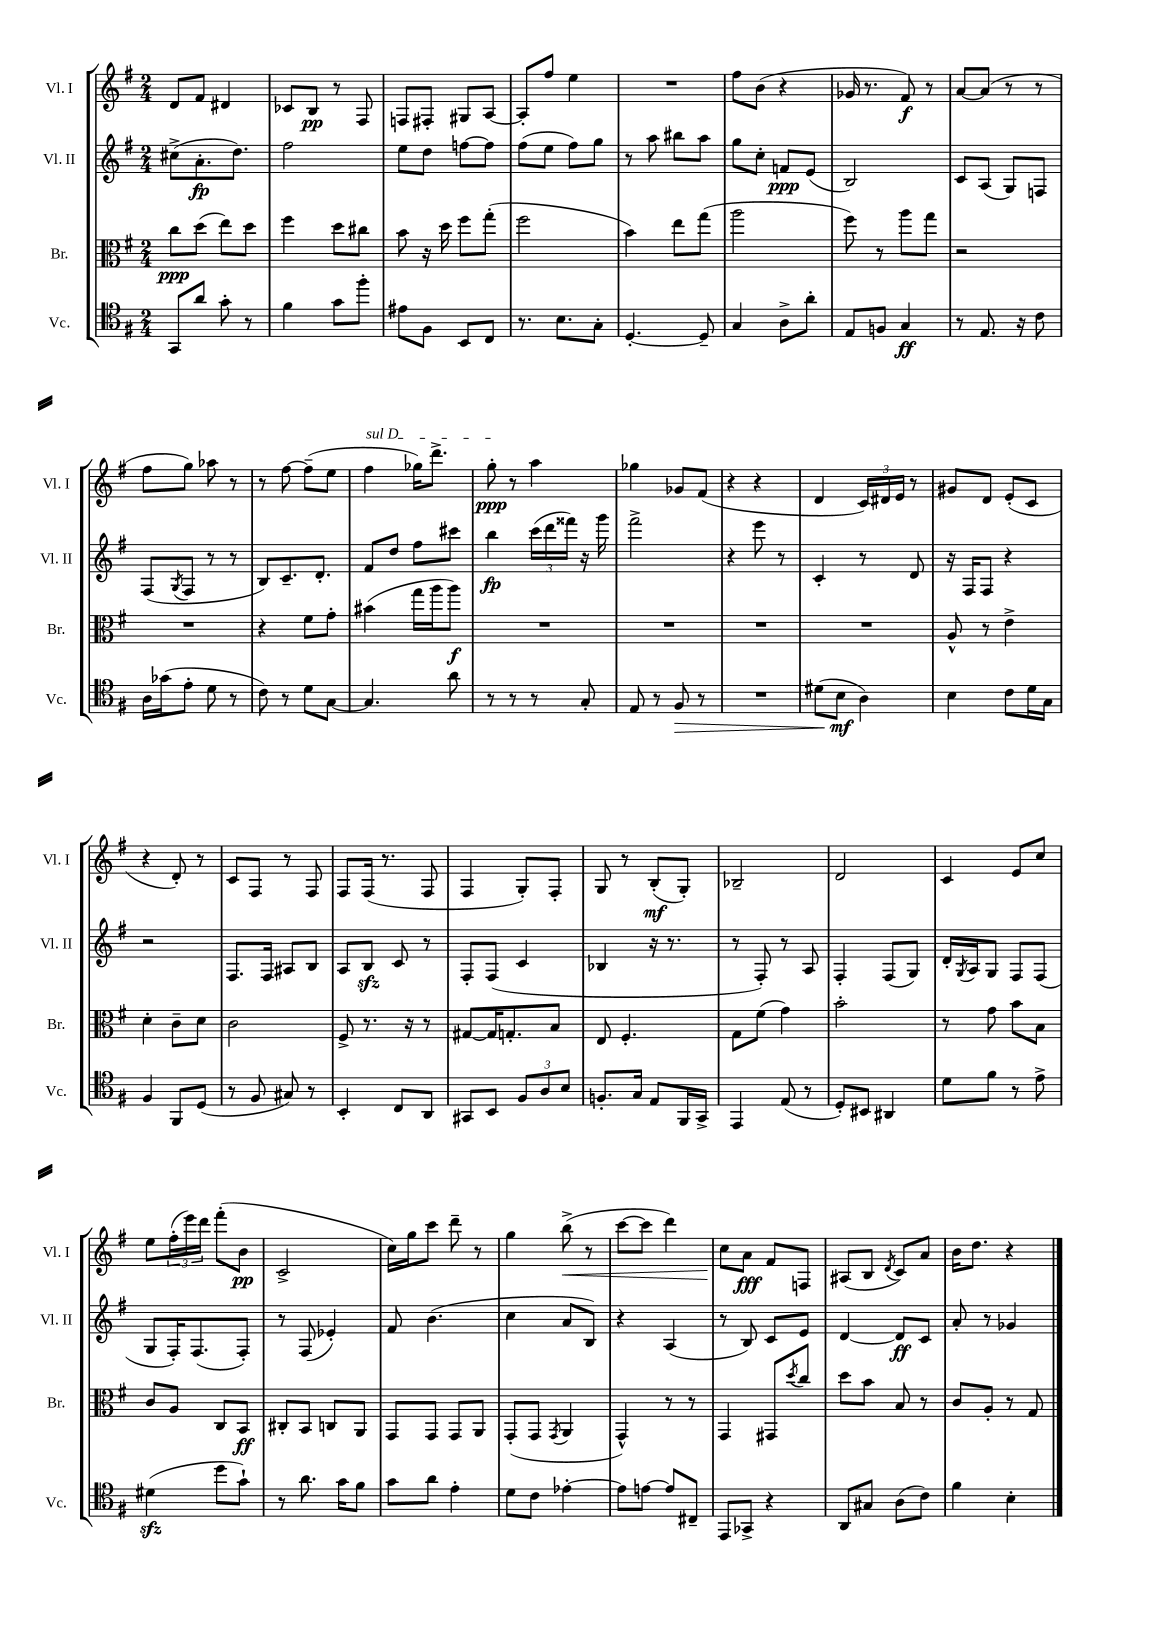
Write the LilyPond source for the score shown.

<<
\new StaffGroup <<
\new Staff = "s0" \with { instrumentName = "Vl. I" shortInstrumentName = "Vl. I" } {
    \clef treble \key g \major \numericTimeSignature \time 2/4
    d'8 fis'8 dis'4 |
    ces'8 b8\pp r8 fis8 |
    f8 fis8-. gis8 a8~ |
    a8-. fis''8 e''4 |
    R2 |
    fis''8 b'8( r4 |
    ges'16 r8. fis'8\f) r8 |
    a'8~ a'8( r8 r8 |
    fis''8 g''8) aes''8 r8 |
    r8 fis''8~ fis''8--( e''8 |
    \once \override TextSpanner.bound-details.left.text = \markup { \italic "sul D" } fis''4\startTextSpan ges''16) d'''8.-> |
    g''8-.\ppp\stopTextSpan r8 a''4 |
    ges''4 ges'8 fis'8( |
    r4 r4 |
    d'4 \tuplet 3/2 { c'16) dis'16 e'16 } r8 |
    gis'8 d'8 e'8-.( c'8 |
    r4 d'8-.) r8 |
    c'8 fis8 r8 fis8 |
    fis8 fis16( r8. fis8 |
    fis4 g8-.) fis8-. |
    g8 r8 b8-.\mf( g8-.) |
    bes2-- |
    d'2 |
    c'4 e'8 c''8 |
    e''8 \tuplet 3/2 { fis''16-.( e'''16) d'''16 } fis'''8-.( b'8\pp |
    c'2-> |
    c''16) g''16 c'''8 d'''8-- r8 |
    g''4 b''8->\<( r8 |
    c'''8~ c'''8 d'''4) |
    c''8\! a'8\fff fis'8 f8 |
    ais8( b8 \acciaccatura { d'8 } c'8) a'8 |
    b'16 d''8. r4 \bar "|." |
}
\new Staff = "s1" \with { instrumentName = "Vl. II" shortInstrumentName = "Vl. II" } {
    \clef treble \key g \major \numericTimeSignature \time 2/4
    cis''8->( a'8.-.\fp d''8.) |
    fis''2 |
    e''8 d''8 f''8~ f''8 |
    fis''8( e''8 fis''8) g''8 |
    r8 a''8 bis''8 a''8 |
    g''8 c''8-. f'8\ppp e'8( |
    b2) |
    c'8 a8( g8) f8 |
    fis8( \acciaccatura { g8 } fis8 r8 r8 |
    b8) c'8.-- d'8.-. |
    fis'8 d''8 fis''8 cis'''8 |
    b''4\fp \tuplet 3/2 { c'''16( d'''16 fisis'''16) } r16 g'''16 |
    fis'''2-> |
    r4 e'''8 r8 |
    c'4-. r8 d'8 |
    r16 fis16 fis8 r4 |
    r2 |
    fis8. fis16 ais8 b8 |
    a8 b8\sfz c'8 r8 |
    fis8-. fis8( c'4 |
    bes4 r16 r8. |
    r8 fis8-.) r8 a8 |
    fis4-. fis8( g8) |
    d'16-. \acciaccatura { g8 } a16 g8 fis8 fis8( |
    g8 fis16-.) fis8.( fis8-.) |
    r8 fis8( ees'4-.) |
    fis'8 b'4.( |
    c''4 a'8 b8) |
    r4 a4( |
    r8 b8) c'8 e'8 |
    d'4~ d'8\ff c'8 |
    a'8-. r8 ges'4 \bar "|." |
}
\new Staff = "s2" \with { instrumentName = "Br." shortInstrumentName = "Br." } {
    \clef alto \key g \major \numericTimeSignature \time 2/4
    c''8\ppp d''8( e''8) d''8 |
    fis''4 d''8 cis''8 |
    b'8 r16 d''16 fis''8 g''8-.( |
    fis''2 |
    b'4) e''8 g''8( |
    a''2 |
    fis''8) r8 a''8 g''8 |
    r2 |
    R2 |
    r4 fis'8 g'8-. |
    bis'4( g''16 a''16 a''8\f) |
    R2 |
    R2 |
    R2 |
    R2 |
    a8-^ r8 e'4-> |
    d'4-. c'8-- d'8 |
    c'2 |
    fis8-> r8. r16 r8 |
    gis8~ gis16 g8.-. b8 |
    e8 fis4.-. |
    g8 fis'8( g'4) |
    b'2-. |
    r8 g'8 b'8 b8 |
    c'8 a8 c8 b,8\ff |
    cis8-. b,8 c8 a,8 |
    g,8 g,8 g,8 a,8 |
    g,8-.( g,8 \acciaccatura { g,8 } a,4 |
    g,4-^) r8 r8 |
    g,4 gis,8 \acciaccatura { d''8 } c''8 |
    d''8 b'8 b8 r8 |
    c'8 a8-. r8 g8 \bar "|." |
}
\new Staff = "s3" \with { instrumentName = "Vc." shortInstrumentName = "Vc." } {
    \clef tenor \key g \major \numericTimeSignature \time 2/4
    g,8 a'8 g'8-. r8 |
    fis'4 g'8 fis''8-. |
    eis'8 fis8 b,8 c8 |
    r8. b8. g8-. |
    d4.~-. d8-- |
    g4 a8-> a'8-. |
    e8 f8 g4\ff |
    r8 e8. r16 c'8 |
    a16 ges'16( e'8-. d'8 r8 |
    c'8) r8 d'8 g8~ |
    g4. a'8 |
    r8 r8 r8 g8-. |
    e8 r8 fis8\> r8 |
    R2 |
    dis'8( b8\mf\! a4) |
    b4 c'8 d'16 g16 |
    fis4 fis,8 d8( |
    r8 fis8 gis8) r8 |
    b,4-. c8 a,8 |
    gis,8 b,8 \tuplet 3/2 { fis8 a8 b8 } |
    f8.-. g16 e8 fis,16 g,16-> |
    e,4 e8( r8 |
    d8-.) bis,8 ais,4 |
    d'8 fis'8 r8 e'8-> |
    dis'4\sfz( d''8 g'8-!) |
    r8 a'8. g'16 fis'8 |
    g'8 a'8 e'4-. |
    d'8 c'8 ees'4~-. |
    ees'8 e'8~ e'8 cis8-- |
    e,8 ges,8-> r4 |
    a,8 gis8 a8( c'8) |
    fis'4 b4-. \bar "|." |
}
>>
>>
\layout { \context { \Score \remove "Bar_number_engraver" } }
